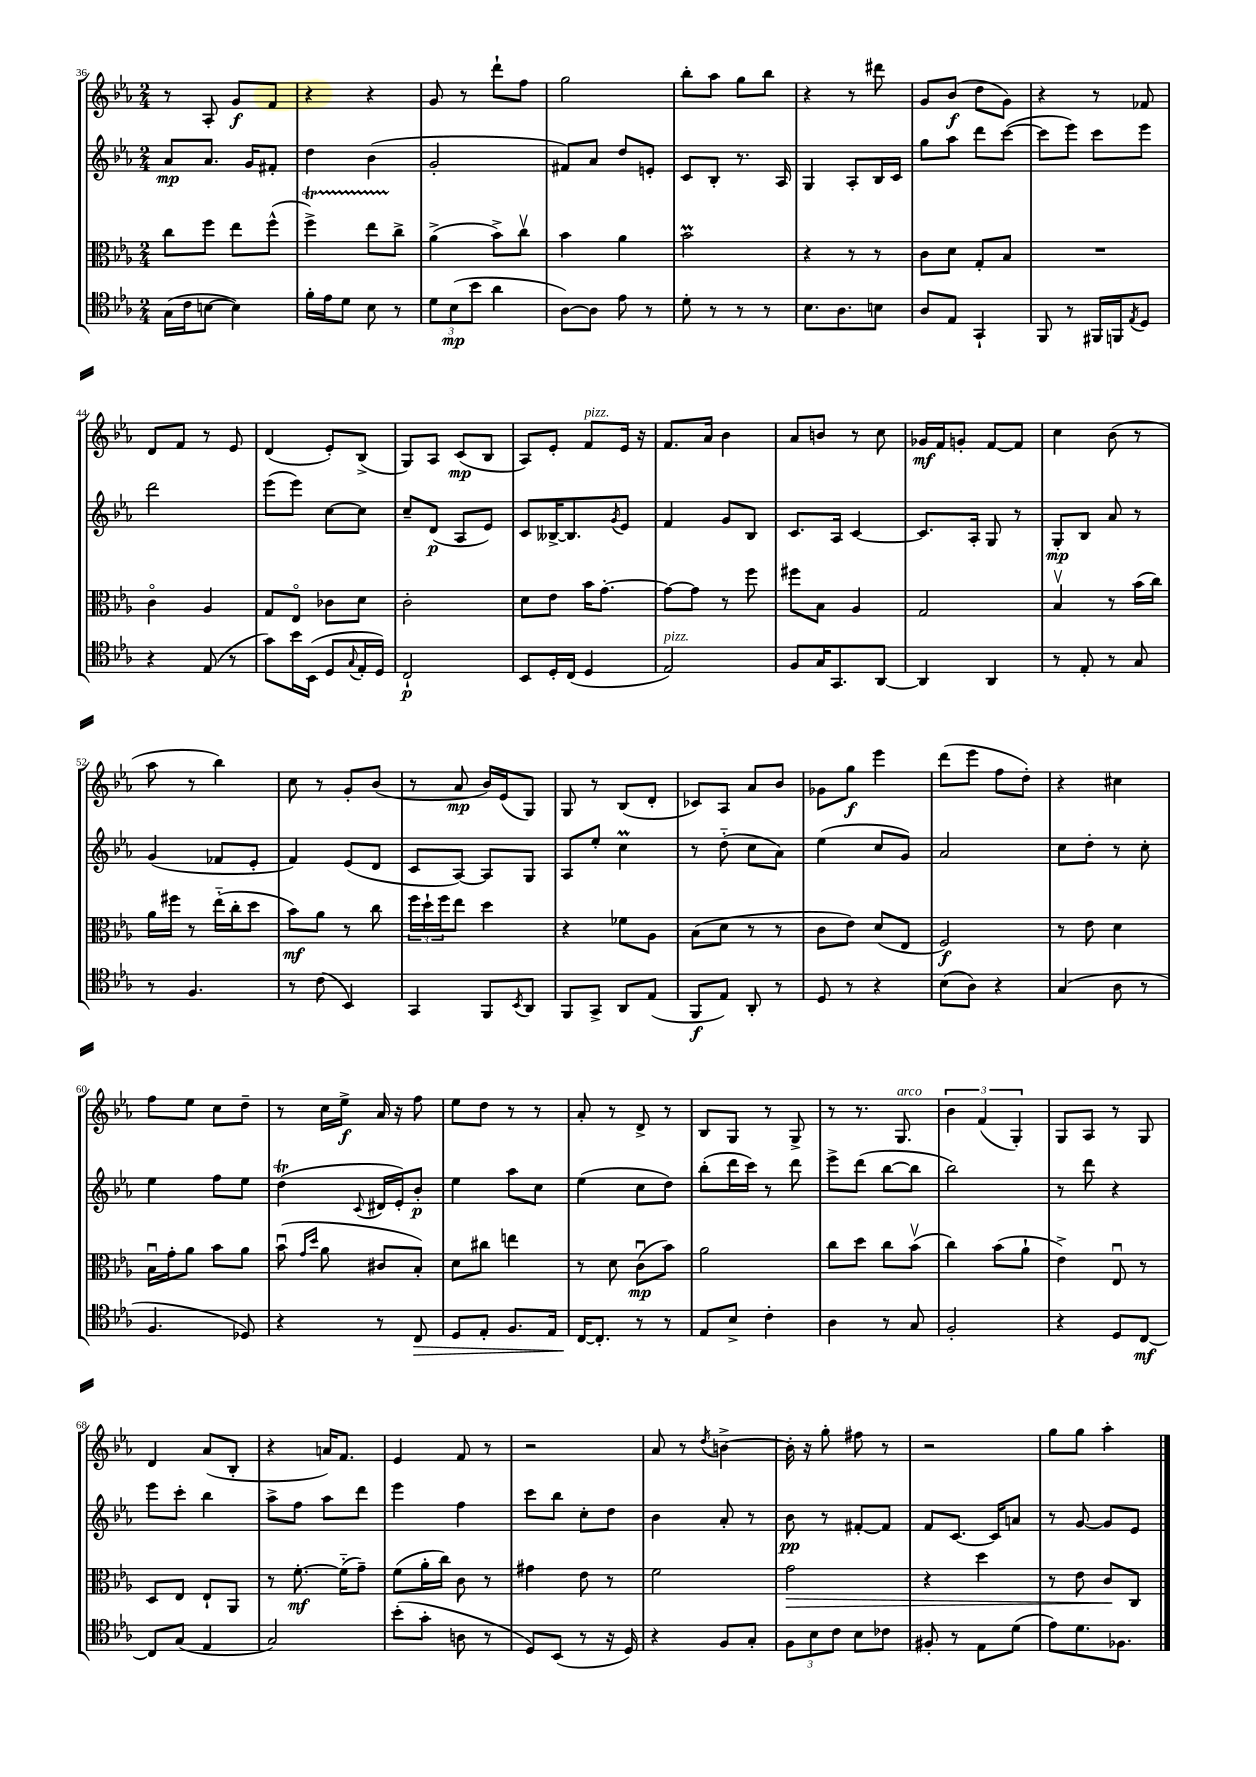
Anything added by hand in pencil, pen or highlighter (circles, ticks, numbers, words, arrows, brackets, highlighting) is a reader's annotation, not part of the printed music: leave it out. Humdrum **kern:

**kern	**kern	**kern	**kern
*staff4	*staff3	*staff2	*staff1
*clefC4	*clefC3	*clefG2	*clefG2
*k[b-e-a-]	*k[b-e-a-]	*k[b-e-a-]	*k[b-e-a-]
*M2/4	*M2/4	*M2/4	*M2/4
(16G	8cc	8a-	8r
16c	.	.	.
[8B	8ff	8.a-	8A-'
4B])	8ee-	.	8g
.	.	16g	.
.	(8ff^^	8f#'	8f
=	=	=	=
16f'	4ff^)	4dd	4r
16e-	.	.	.
8d	.	.	.
8B-	8ee-	(4b-	4r
8r	8cc^	.	.
=	=	=	=
12d	(4a-^	2g'	8g
(12B-	.	.	.
.	.	.	8r
12b-	.	.	.
4a-	8b-^)	.	8ddd`
.	8ccv	.	8ff
=	=	=	=
[8A-)	4b-	8f#)	2gg
8A-]	.	8a-	.
8e-	4a-	8dd	.
8r	.	8e'	.
=	=	=	=
8d'	2b-	8c	8bb-'
8r	.	8B-'	8aa-
8r	.	8.r	8gg
8r	.	.	8bb-
.	.	16A-	.
=	=	=	=
8.B-	4r	4G	4r
8.A-	.	.	.
.	8r	8A-'	8r
8B	8r	16B-	8ddd#
.	.	16c	.
=	=	=	=
8A-	8c	8gg	8g
8E-	8d	8aa-	(8b-
4GG`	8G'	8ddd	8dd
.	8B-	([8ccc	8g)
=	=	=	=
8FF	2r	8ccc]	4r
8r	.	8eee-)	.
16FF#	.	8ccc	8r
16FF	.	.	.
8qE-	.	.	.
8D	.	8eee-	8f-
=	=	=	=
4r	4co	2ddd	8d
.	.	.	8f
(8E-	4A-	.	8r
8r	.	.	8e-
=	=	=	=
8g)	8G	(8eee-	(4d
16b-	8E-o	8eee-)	.
(16BB-	.	.	.
8D	8c-	[8cc	8e-')
8qqG	.	.	.
16E-'	8d	8cc]	(8B-^
16D)	.	.	.
=	=	=	=
2C`	2c'	8cc~	8G)
.	.	(8d	8A-
.	.	8A-	(8c
.	.	8e-)	8B-
=	=	=	=
8BB-	8d	8c	8A-)
16D'	8e-	[16B--^	8e-'
(16C	.	8.B--]	.
4D	16b-	.	8f
.	[8.g'	.	.
.	.	8qg	.
.	.	8e-	16e-
.	.	.	16r
=	=	=	=
2E-)	8g_	4f	8.f
.	8g]	.	.
.	.	.	16a-
.	8r	8g	4b-
.	8ff	8B-	.
=	=	=	=
8F	8ff#	8.c	8a-
16G	8B-	.	8b
8.GG	.	16A-	.
.	4A-	[4c	8r
[8AA-	.	.	8cc
=	=	=	=
4AA-]	2G	8.c]	16g-
.	.	.	16f
.	.	.	8g'
.	.	16A-'	.
4AA-	.	8G	[8f
.	.	8r	8f]
=	=	=	=
8r	4B-v	8G'	4cc
8E-'	.	8B-	.
8r	8r	8a-	(8b-
8G	(16b-	8r	8r
.	16cc)	.	.
=	=	=	=
8r	16a-	(4g	8aa-
.	16ff#	.	.
4.F	8r	.	8r
.	(16ee-'~	8f-	4bb-)
.	16cc'	.	.
.	8dd	8e-'	.
=	=	=	=
8r	8b-)	4f)	8cc
(8c	8a-	.	8r
4BB-)	8r	(8e-	8g'
.	8cc	8d	(8b-
=	=	=	=
4GG	24ff	8c	8r
.	24dd`	.	.
.	24ff	.	.
.	8ee-	[8A-)	8a-
8FF	4dd	8A-]	16b-)
.	.	.	(16e-
8qBB-	.	.	.
8AA-	.	8G	8G)
=	=	=	=
8FF	4r	8A-	8G
8GG^	.	8ee-'	8r
8AA-	8f-	4cc	(8B-
(8E-	8A-	.	8d'
=	=	=	=
8FF	(8B-	8r	8c-)
8E-)	8d	(8dd'~	8A-
8AA-'	8r	8cc	8a-
8r	8r	8a-)	8b-
=	=	=	=
8D	8c	(4ee-	8g-
8r	8e-)	.	8gg
4r	(8d	8cc	4eee-
.	8E-	8g)	.
=	=	=	=
(8B-	2F)	2a-	(8ddd
8A-)	.	.	8eee-
4r	.	.	8ff
.	.	.	8dd')
=	=	=	=
(4G	8r	8cc	4r
.	8e-	8dd'	.
8A-	4d	8r	4cc#
8r	.	8cc'	.
=	=	=	=
4.F	16B-u	4ee-	8ff
.	16g'	.	.
.	8a-	.	8ee-
.	8b-	8ff	8cc
8D-)	8a-	8ee-	8dd~
=	=	=	=
4r	(8b-u	(4dd	8r
.	16qqg	.	.
.	16qqdd	.	.
.	8a-	.	16cc
.	.	.	16ee-^
.	.	8qqc	.
8r	8c#	16d#	16a-
.	.	16e-')	16r
8C	8B-')	8b-'	8ff
=	=	=	=
8D	8d	4ee-	8ee-
8E-'	8cc#	.	8dd
8.F	4ee	8aa-	8r
.	.	8cc	8r
16E-	.	.	.
=	=	=	=
[16C	8r	(4ee-	8a-'
8.C']	.	.	.
.	8d	.	8r
8r	(8cu	8cc	8d^
8r	8b-)	8dd)	8r
=	=	=	=
8E-	2a-	(8bb-'	8B-
8B-^	.	16ddd	8G
.	.	16ccc)	.
4c'	.	8r	8r
.	.	8ddd	8G^
=	=	=	=
4A-	8cc	8eee-^	8r
.	8dd	(8ddd	8.r
8r	8cc	[8bb-	.
.	.	.	8.G
8G	(8b-v	8bb-]	.
=	=	=	=
2F'	4cc)	2bb-)	6b-
.	.	.	(6f
.	(8b-	.	.
.	.	.	6G')
.	8a-`	.	.
=	=	=	=
4r	4e-^)	8r	8G
.	.	8ddd	8A-
8D	8E-u	4r	8r
[8C	8r	.	8G
=	=	=	=
8C]	8D	8eee-	4d
(8G	8E-	8ccc'	.
4E-	8E-`	4bb-	(8a-
.	8AA-	.	8B-'
=	=	=	=
2G)	8r	8aa-^	4r
.	[8.f'	8ff	.
.	.	8aa-	16a)
.	(16f'~]	.	8.f
.	8g~)	8ddd	.
=	=	=	=
(8b-'	(8f	4eee-	4e-
8g'	16a-'	.	.
.	16cc)	.	.
8A	8c	4ff	8f
8r	8r	.	8r
=	=	=	=
8D)	4g#	8ccc	2r
(8BB-	.	8bb-	.
8r	8e-	8cc'	.
16r	8r	8dd	.
16D)	.	.	.
=	=	=	=
4r	2f	4b-	8a-
.	.	.	8r
.	.	.	8qdd
8F	.	8a-'	[4b^
8G'	.	8r	.
=	=	=	=
12F	2g	8b-	16b']
.	.	.	16r
12B-	.	.	.
.	.	8r	8gg'
12c	.	.	.
8B-	.	[8f#'	8ff#
8c-	.	8f#]	8r
=	=	=	=
8F#'	4r	8f	2r
8r	.	[8.c	.
8E-	4dd	.	.
.	.	16c]	.
(8d	.	8a	.
=	=	=	=
8e-)	8r	8r	8gg
8.d	8e-	[8g	8gg
.	8c	8g]	4aa-'
8.F-	.	.	.
.	8C	8e-	.
==	==	==	==
*-	*-	*-	*-
